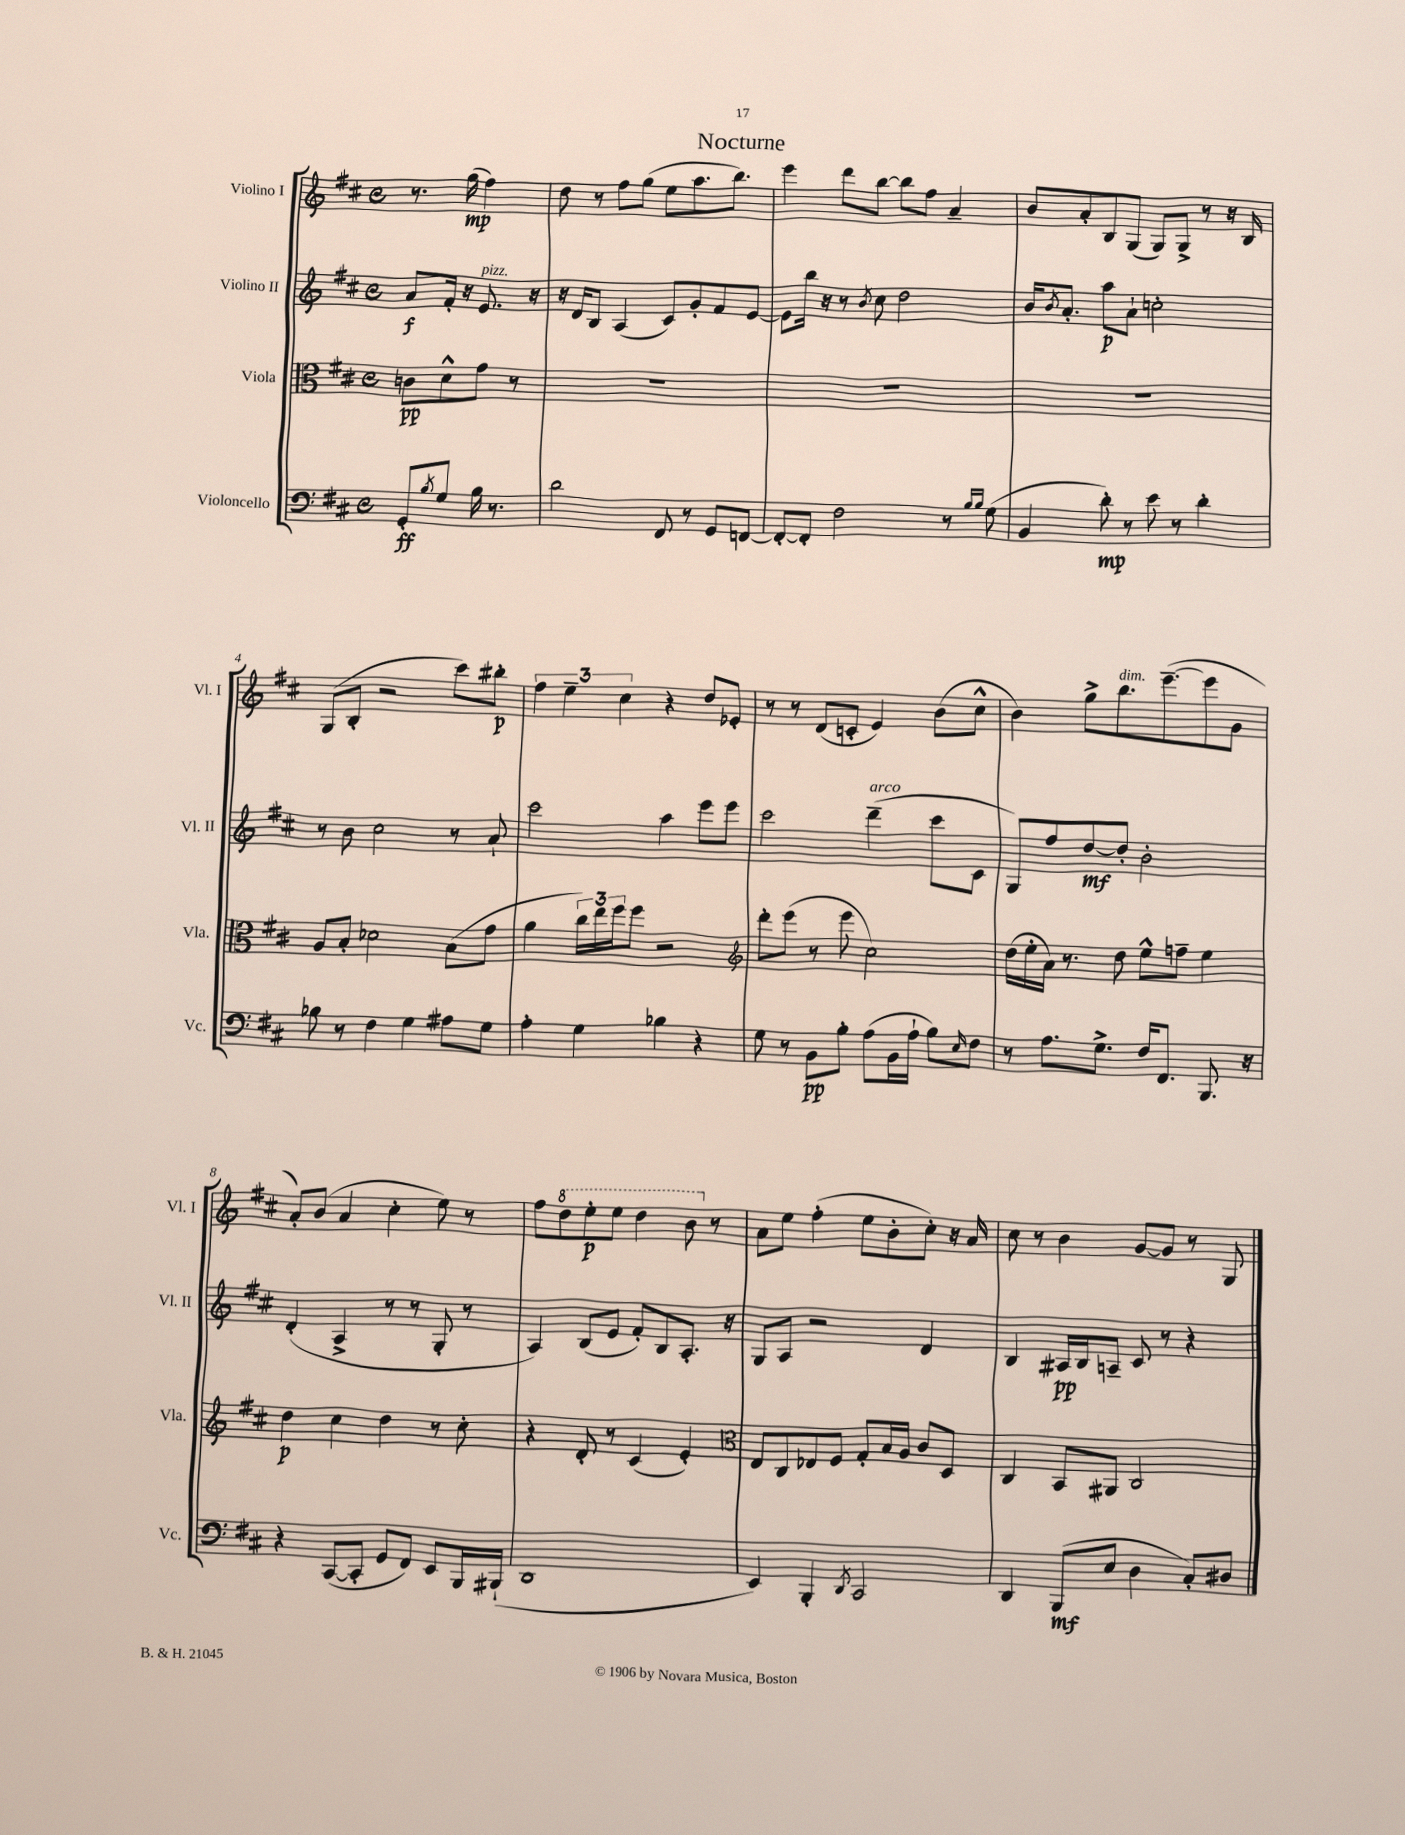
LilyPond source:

\header { title = "Nocturne" }
<<
\new StaffGroup <<
\new Staff = "s0" \with { instrumentName = "Violino I" shortInstrumentName = "Vl. I" } {
    \clef treble \key d \major \defaultTimeSignature \time 4/4 \partial 2
    r8. g''16\mp( fis''4) |
    d''8 r8 fis''8 g''8( e''8 a''8. b''8.) |
    e'''4 d'''8 b''8~ b''8 fis''8 a'4-- |
    b'8 a'8-. b8 g8( g8) g8-> r8 r16 b16 |
    g8( b8-. r2 cis'''8) bis''8-.\p |
    \tuplet 3/2 { fis''4 e''4-- cis''4 } r4 d''8 ees'8-. |
    r8 r8 d'8( c'8-. e'4) b'8( cis''8-^ |
    b'4) g''8-> b''8.^\markup { \italic "dim." } e'''8.~--( e'''8 g'8 |
    a'8-.) b'8( a'4 cis''4-. e''8) r8 |
    fis''8 \ottava #1 d'''8 e'''8-.\p e'''8 d'''4 b''8 \ottava #0 r8 |
    a'8 e''8 fis''4-.( e''8 b'8-. cis''8-.) r16 a'16 |
    cis''8 r8 b'4 g'8~ g'8 r8 g8 \bar "|." |
}
\new Staff = "s1" \with { instrumentName = "Violino II" shortInstrumentName = "Vl. II" } {
    \clef treble \key d \major \defaultTimeSignature \time 4/4 \partial 2
    a'8\f fis'16-. r16 e'8.^\markup { \italic "pizz." } r16 |
    r16 d'16 b8 a4( cis'8) g'8-. fis'8 e'8~ |
    e'8 b''16 r16 r8 \acciaccatura { b'8 } cis''8 d''2 |
    b'16 \acciaccatura { b'8 } a'8.-. a''8\p a'8-! c''2-. |
    r8 b'8 cis''2 r8 a'8-! |
    cis'''2 a''4 e'''8 e'''8 |
    cis'''2 d'''4--^\markup { \italic "arco" }( cis'''8 cis'8 |
    g8) fis''8 d''8~\mf d''8-. b'2-. |
    d'4-.( a4-> r8 r8 g8-. r8 |
    a4) b8( e'8 fis'8-.) b8 a8.-. r16 |
    g8 a8 r2 d'4 |
    b4 ais16\pp b16 a8-- cis'8 r8 r4 \bar "|." |
}
\new Staff = "s2" \with { instrumentName = "Viola" shortInstrumentName = "Vla." } {
    \clef alto \key d \major \defaultTimeSignature \time 4/4 \partial 2
    c'8\pp d'8-^ g'8 r8 |
    R1 |
    R1 |
    R1 |
    a8 b8-. des'2 b8( g'8 |
    a'4 \tuplet 3/2 { cis''16) e''16 fis''16 } fis''8 r2 |
    \clef treble d'''8-. e'''8( r8 e'''8 cis''2) |
    d''16( e''16-. a'16) r8. d''8 e''8-^ f''8-- e''4 |
    d''4\p cis''4 d''4 r8 cis''8-. |
    r4 d'8-. r8 cis'4( e'4-.) |
    \clef alto e8 cis8 ees8 fis8 g8-. b16 a16 cis'8 d8 |
    cis4 b,8 ais,8 cis2 \bar "|." |
}
\new Staff = "s3" \with { instrumentName = "Violoncello" shortInstrumentName = "Vc." } {
    \clef bass \key d \major \defaultTimeSignature \time 4/4 \partial 2
    g,8-.\ff \acciaccatura { b8 } g8 b16 r8. |
    d'2 fis,8 r8 g,8 f,8~ |
    f,8~-. f,8-. fis2 r8 \grace { b16 b16 } g8( |
    b,4 d'8-.\mp) r8 e'8 r8 d'4-. |
    bes8 r8 fis4 g4 ais8 g8 |
    a4-. g4 bes4 r4 |
    g8 r8 b,8\pp b8-. a8( b,16 a16-! b8) \grace { e16 } fis8 |
    r8 a8. g8.-> fis16 fis,8. b,,8. r16 |
    r4 cis,8~( cis,8-. g,8 fis,8) e,8 b,,16 bis,,16-!( |
    d,1 |
    e,4) b,,4-. \acciaccatura { d,8 } cis,2 |
    d,4 b,,8\mf( e8 d4 cis8-.) dis8 \bar "|." |
}
>>
>>
